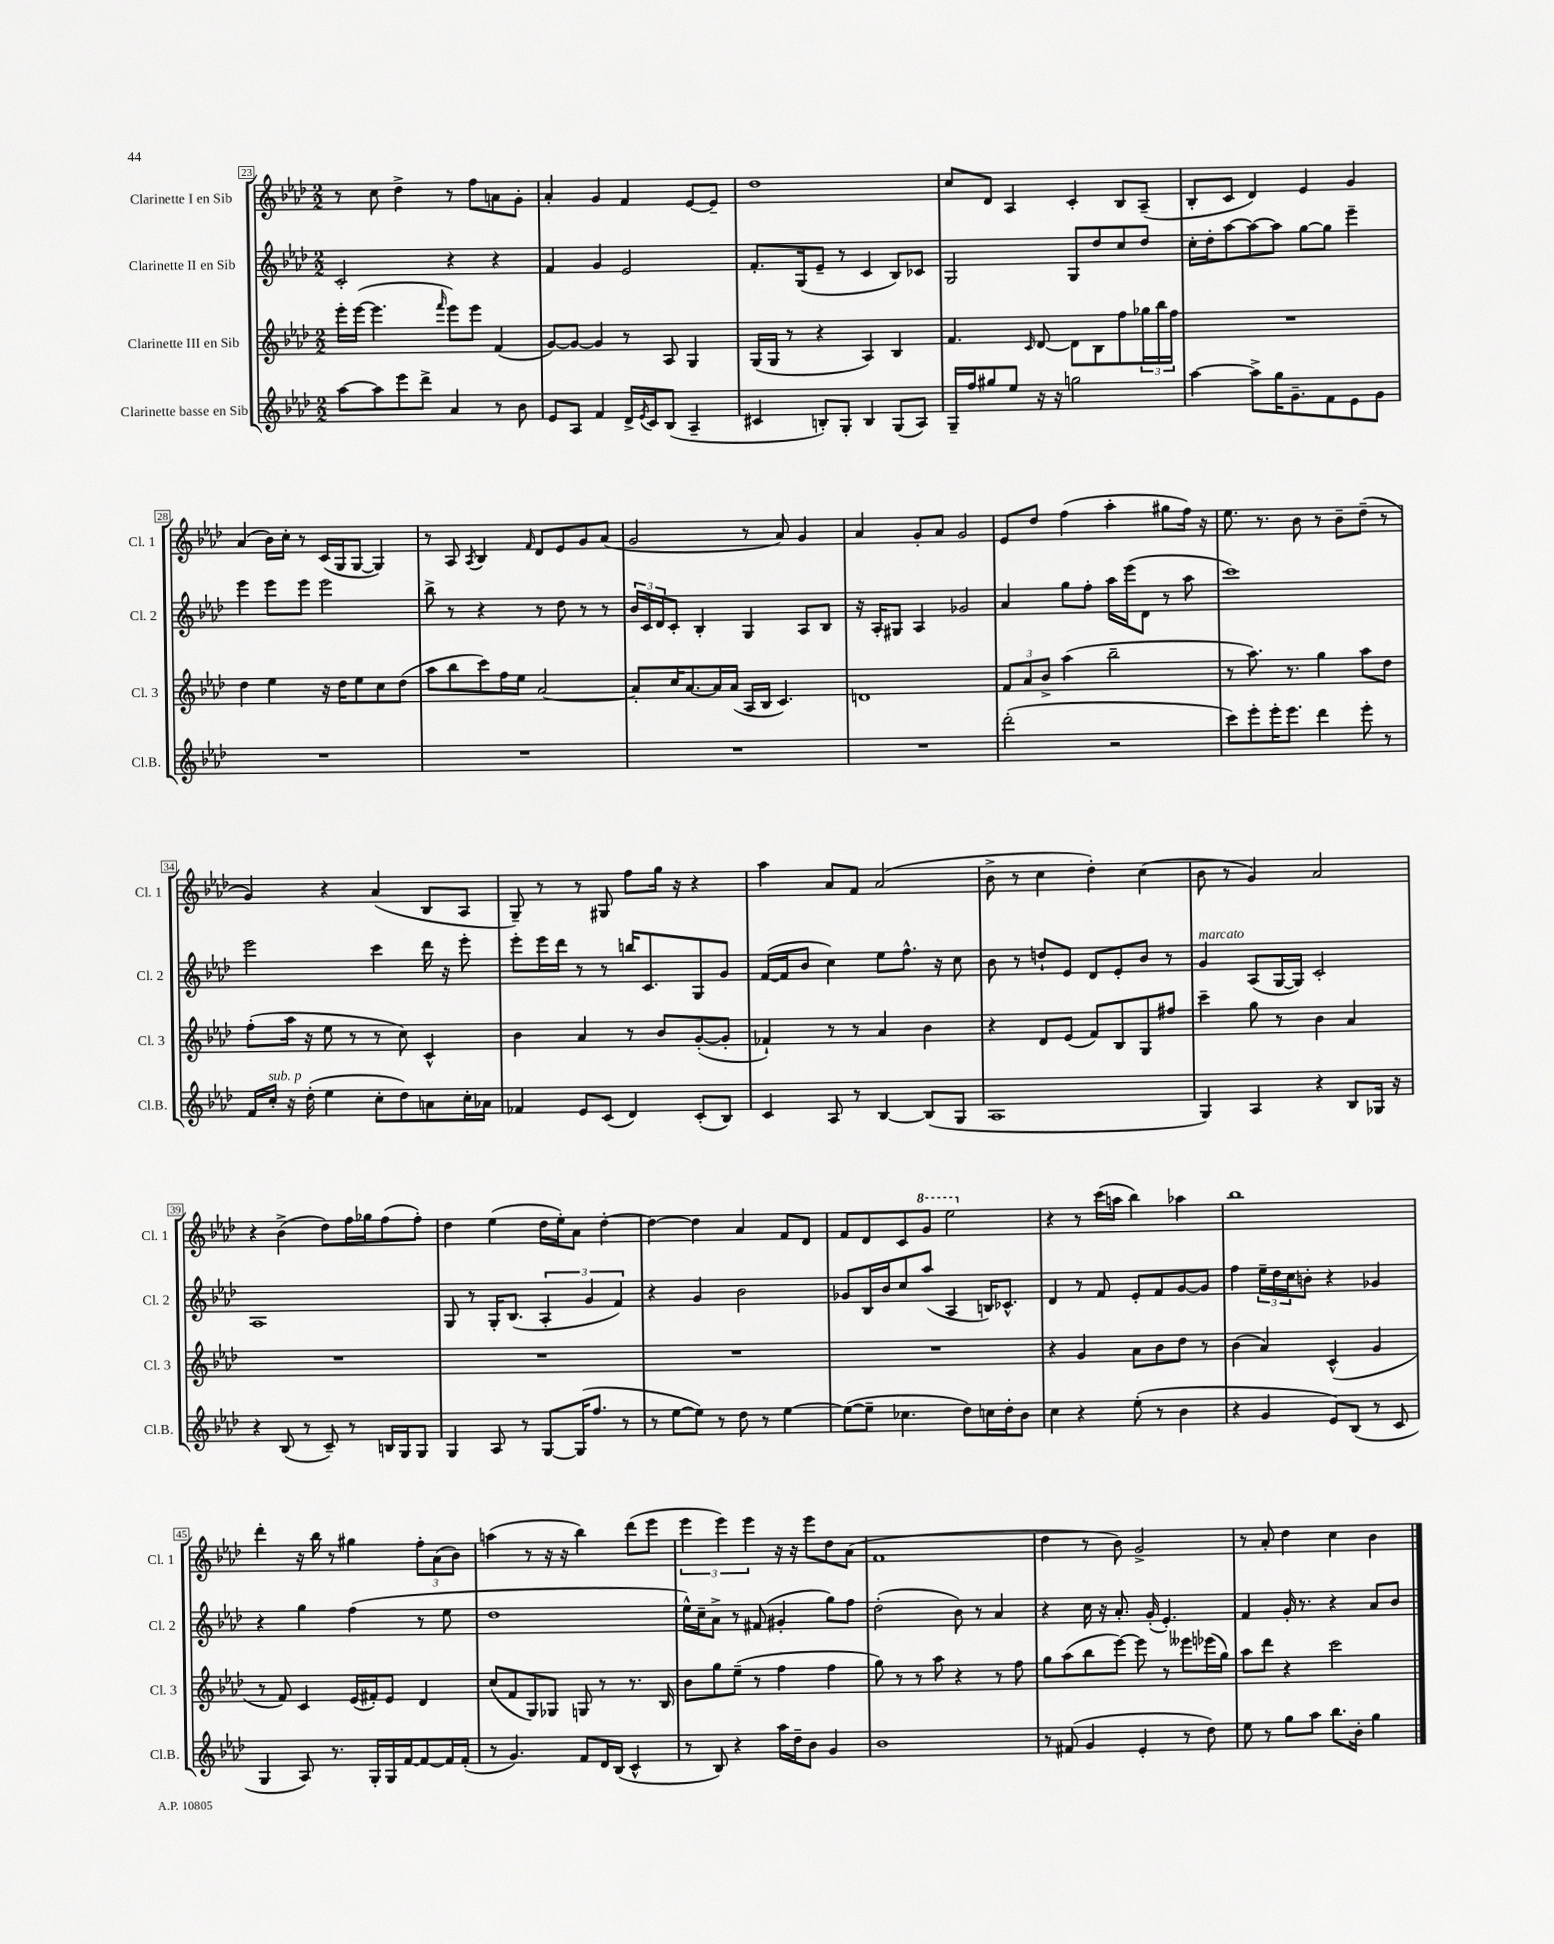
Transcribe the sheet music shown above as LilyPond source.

<<
\new StaffGroup <<
\new Staff = "s0" \with { instrumentName = "Clarinette I en Sib" shortInstrumentName = "Cl. 1" } {
    \clef treble \key aes \major \numericTimeSignature \time 2/2
    r8 c''8 des''4-> r8 f''8 a'8 g'8-. |
    aes'4-. g'4 f'4 ees'8~ ees'8-- |
    des''1 |
    c''8 des'8 aes4 c'4-. bes8 aes8--( |
    bes8-. c'8 des'4) ees'4 g'4 |
    aes'4( bes'16) c''16-. r8 c'16( g16 g8~ g4) |
    r8 aes8 \acciaccatura { aes8 } bes4 \grace { f'16 } des'8 ees'8 g'8 aes'8( |
    g'2 r8 aes'8) g'4 |
    aes'4 g'8-. aes'8 g'2 |
    ees'8 des''8 f''4( aes''4-. gis''8 f''16) r16 |
    ees''8. r8. bes'8 r8 bes'8-- des''8--( r8 |
    g'4) r4 aes'4( bes8 aes8 |
    g8--) r8 r8 gis8 f''8 g''16 r16 r4 |
    aes''4 aes'8 f'8 aes'2( |
    bes'8-> r8 c''4 des''4-.) c''4( |
    bes'8 r8 g'4) aes'2 |
    r4 bes'4->( des''8) f''16 ges''16 f''8( f''8-.) |
    des''4 ees''4( des''16 ees''16-.) aes'8 des''4~-. |
    des''4~ des''4 aes'4 f'8 des'8 |
    f'8 des'8 c'8 \ottava #1 g''8 ees'''2 \ottava #0 |
    r4 r8 c'''16( a''16 bes''4) aes''4 |
    bes''1 |
    des'''4-. r16 bes''16 r8 gis''4 \tuplet 3/2 { f''8-. aes'8( bes'8) } |
    a''4( r8 r16 r16 bes''4) des'''8( ees'''8 |
    \tuplet 3/2 { ees'''4 ees'''4) ees'''4 } r16 r16 ees'''8 des''8 aes'8( |
    f'1 |
    des''4 r8 bes'8) g'2-> |
    r8 aes'8-. des''4 c''4 bes'4 \bar "|." |
}
\new Staff = "s1" \with { instrumentName = "Clarinette II en Sib" shortInstrumentName = "Cl. 2" } {
    \clef treble \key aes \major \numericTimeSignature \time 2/2
    c'2-. r4 r4 |
    f'4 g'4 ees'2 |
    f'8.-. g16( ees'8-- r8 c'4 bes8) ces'8 |
    g2 g8 des''8 c''8 des''8 |
    c''16-. des''16-. aes''8~ aes''8~ aes''8 g''8~ g''8 ees'''4-- |
    ees'''4 ees'''8 ees'''8 ees'''2 |
    bes''8-> r8 r4 r8 des''8 r8 r8 |
    \tuplet 3/2 { bes'16 c'16 des'16 } c'8-. bes4-. g4 aes8 bes8 |
    r16 aes16-. gis8 aes4 ges'2 |
    aes'4 g''8 f''8-. aes''16 ees'''16( des'8 r8 aes''8 |
    c'''1) |
    ees'''2 c'''4 des'''16 r16 ees'''8-. |
    ees'''8-. ees'''16 des'''16 r8 r8 b''16 c'8. g8 g'8 |
    f'16~( f'16 bes'8 c''4) ees''8 f''8.-^ r16 c''8 |
    bes'8 r8 d''8-! ees'8 des'8 ees'8-. bes'8 r8 |
    g'4^\markup { \italic "marcato" } aes8( g16~ g16) c'2-. |
    aes1 |
    g8 r8 g16-. bes8.( \tuplet 3/2 { aes4-. g'4 f'4) } |
    r4 g'4 bes'2 |
    ges'8 bes16 bes'16 c''8 aes''8( aes4 b16) ces'8.-^ |
    des'4 r8 f'8 ees'8-. f'8 g'8~ g'8 |
    f''4 \tuplet 3/2 { ees''16-- des''16 c''16 } b'8-. r4 ges'4 |
    r4 g''4 f''4( r8 ees''8 |
    des''1 |
    ees''16-^) c''16-- aes'8-> r8 fis'8( gis'4-. g''8) f''8 |
    des''2-.( bes'8) r8 aes'4 |
    r4 c''16 r16 aes'8.-. g'16-.( ees'4.-.) |
    f'4 g'16-. r8. r4 aes'8 bes'8 \bar "|." |
}
\new Staff = "s2" \with { instrumentName = "Clarinette III en Sib" shortInstrumentName = "Cl. 3" } {
    \clef treble \key aes \major \numericTimeSignature \time 2/2
    ees'''16-. ees'''16~( ees'''4. \grace { f'''16 } ees'''8) ees'''8 f'4( |
    g'8~) g'8~ g'4 r8 aes8 g4 |
    g16( g16 r8 r4 aes4) bes4 |
    f'4. \grace { c'16 } des'8~ des'8 bes8 f''8 \tuplet 3/2 { ges''16 bes''16 f''16 } |
    R1 |
    des''4 ees''4 r16 des''16 ees''8 c''8 des''8( |
    aes''8 bes''8 c'''8) f''16 ees''16 aes'2~ |
    aes'8-. c''16 aes'8.~ aes'16 aes'16( aes16 bes16 c'4.) |
    d'1 |
    \tuplet 3/2 { f'8 aes'8 bes'8-> } aes''4( bes''2-- |
    r8 aes''8.) r8. g''4 aes''8 des''8 |
    f''8-.( aes''16 r16 ees''8 r8 r8 c''8) c'4-^ |
    bes'4 aes'4 r8 bes'8 g'8~-.( g'8-. |
    fes'4-!) r8 r8 aes'4 bes'4 |
    r4 des'8 ees'8( f'8) bes8 g8 fis''8 |
    c'''4-- g''8 r8 bes'4 aes'4 |
    R1 |
    R1 |
    R1 |
    R1 |
    r4 g'4 aes'8 bes'8 des''8 r8 |
    bes'4( aes'4) c'4-^( g'4 |
    r8 f'8) c'4 ees'16( fis'16-.) ees'8 des'4 |
    c''8( f'8 g8) ges8 g8 r8 r8. bes16 |
    bes'8 g''8 ees''8--( r8 f''4 f''4 |
    g''8) r8 r8 aes''8 r4 r8 f''8 |
    g''8 aes''8( bes''8 ees'''8~) ees'''8 r8 eeses'''8 ees'''16( g''16) |
    aes''8 des'''8 r4 c'''2 \bar "|." |
}
\new Staff = "s3" \with { instrumentName = "Clarinette basse en Sib" shortInstrumentName = "Cl.B." } {
    \clef treble \key aes \major \numericTimeSignature \time 2/2
    aes''8~ aes''8 ees'''8 des'''8-> aes'4 r8 bes'8 |
    ees'8 aes8 f'4 des'16-> \acciaccatura { ees'8 } c'16 bes8( aes4-- |
    cis'4 b8-.) g8-. b4 g8( aes8) |
    g16-- f''16 gis''8 ees''8 r16 r16 g''2 |
    aes''4~ aes''8-> g''16 g'8.-- f'8 ees'8 g'8 |
    R1 |
    R1 |
    R1 |
    R1 |
    des'''2-.( r2 |
    c'''8) ees'''8-. ees'''16-. ees'''8. des'''4 ees'''8-. r8 |
    f'16 c''16-.^\markup { \italic "sub. p" } r16 des''16-.( ees''4 c''8-. des''8) a'8 c''16-. aes'16 |
    fes'4 ees'8 c'8( des'4) c'8-.( bes8) |
    c'4 aes8 r8 bes4~ bes8( g8 |
    aes1 |
    g4) aes4 r4 bes8 ges16 r16 |
    r4 bes8( r8 c'8--) r8 b16 g16 g8 |
    g4 aes8 r8 g8~ g16( f''8. r8 |
    r8 ees''8~ ees''8) r8 des''8 r8 ees''4~ |
    ees''8~( ees''8-- ces''4. des''8) c''16 des''16-. bes'8 |
    c''4 r4 ees''8-.( r8 bes'4 |
    r4 g'4 ees'8) bes8( r8 c'8 |
    g4 aes8) r8. g16-. g16 f'16~ f'8~ f'16 f'16-.( |
    r8 g'4.) f'8 des'16 bes16( c'4-^ |
    r8 bes8) r4 aes''16 des''16-- bes'8 g'4 |
    bes'1 |
    r8 fis'8( g'4 ees'4-. r8 des''8) |
    ees''8 r8 g''8 aes''8 bes''8. bes'16-. g''4 \bar "|." |
}
>>
>>
\layout { \context { \Score currentBarNumber = #23 \override BarNumber.stencil = #(make-stencil-boxer 0.1 0.3 ly:text-interface::print) } }
